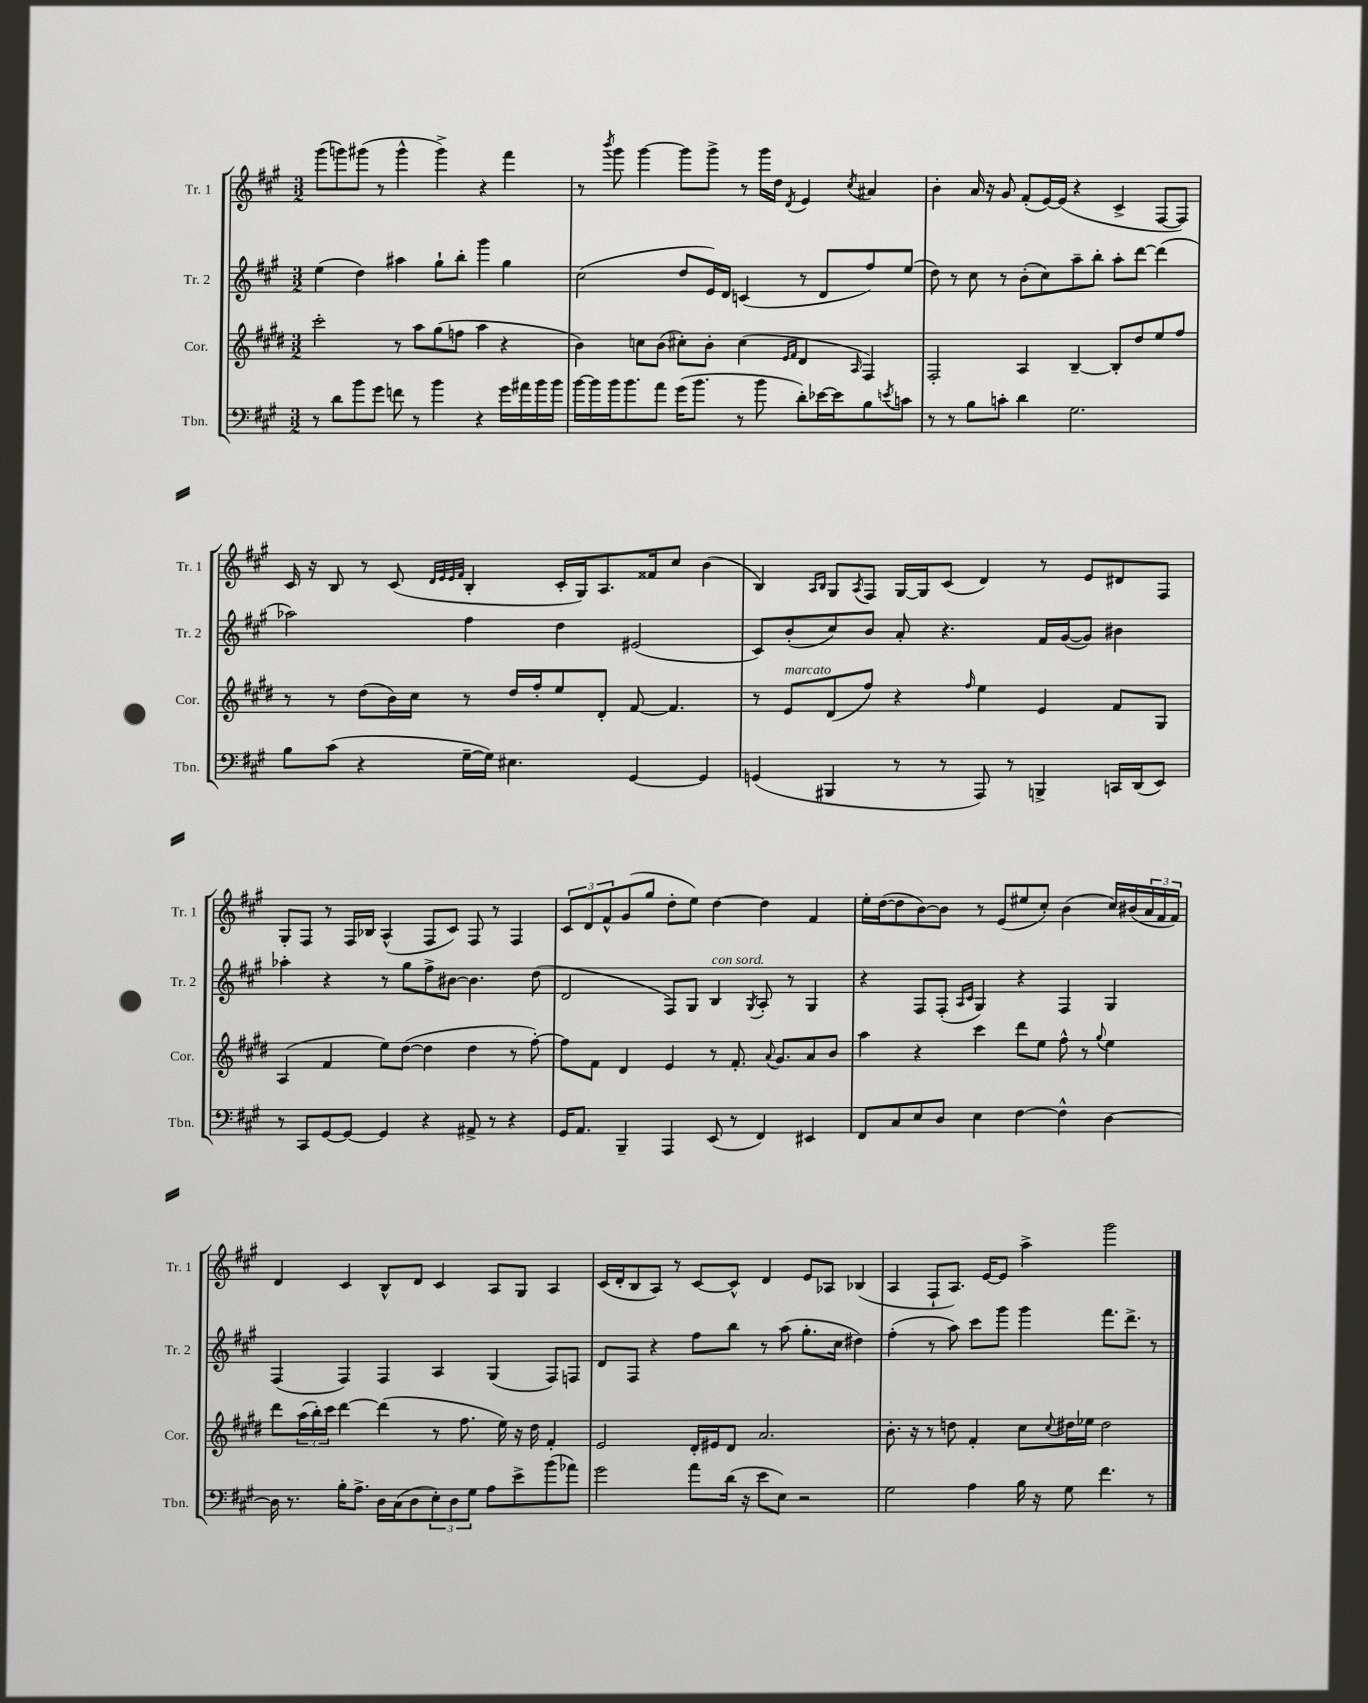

**kern	**kern	**kern	**kern
*staff4	*staff3	*staff2	*staff1
*clefF4	*clefG2	*clefG2	*clefG2
*k[f#c#g#]	*k[f#c#g#d#]	*k[f#c#g#]	*k[f#c#g#]
*M3/2	*M3/2	*M3/2	*M3/2
8r	2ccc#'	(4ee	(8ggg#
8d	.	.	8ggg)
8b	.	4dd)	(8ggg#
8g#	.	.	8r
8f	8r	4aa#	4ggg#^^
8r	8aa	.	.
4b	(8gg#	8gg#`	4ggg#^)
.	8ff	8bb'	.
4r	4aa	4ggg#	4r
16g#	4r	4gg#	4fff#
16a#	.	.	.
16b	.	.	.
16b	.	.	.
=	=	=	=
[16b	4b)	(2cc#	8r
16b]	.	.	.
.	.	.	8qbbb
16b	.	.	8ggg#
8.b	.	.	.
.	8cc	.	[4ggg#
8a	(8b	.	.
(16g#	8cc#')	8dd	8ggg#]
8.b	.	.	.
.	8b'	16e)	8ggg#^
.	.	16d	.
8r	(4cc#	(4c	8r
8b	.	.	16ggg#
.	.	.	16dd
.	16qqe	.	.
.	16qqf#	.	8qd
8d')	4d#	8r	4e
[16e-	.	8d	.
16e-]	.	.	.
.	16qqA	.	8qcc#
8B	4F#)	8ff#)	4a#
8qe	.	.	.
8c	.	(8ee	.
=	=	=	=
8r	2F#'	8dd)	4b'
8r	.	8r	.
8B	.	8cc#	16a
.	.	.	16r
8c'	.	8r	8g#
4d	4A	(8b'	(8f#'
.	.	8cc#)	[16e)
.	.	.	(16e]
2.G#	[4B~	8aa~	4r
.	.	8bb'	.
.	8B']	8aa'	4c#^
.	8dd#	[8ddd	.
.	8ee	(4ddd]	[8F#
.	8ff#	.	8F#])
=	=	=	=
8B	8r	2aa-)	16c#
.	.	.	16r
(8c#	8r	.	8B
4r	(8dd#	.	8r
.	16b)	.	(8c#
.	16cc#	.	.
.	.	.	32qqd
.	.	.	32qqe
.	.	.	32qqe
.	.	.	32qqf#
[16G#~	8r	4ff#	4B'
16G#])	.	.	.
4.E#	16dd#	.	.
.	16ff#'	.	.
.	8ee	4dd	16c#'
.	.	.	16G#)
.	8d#'	.	8.A
[4GG#	[8f#	(2e#	.
.	.	.	16f##
.	4.f#]	.	8cc#
4GG#]	.	.	(4b
=	=	=	=
(4GG	8r	8c#)	4B)
.	8e	(8b'	.
.	.	.	16qqA
.	.	.	16qqB
4BBB#	(8d#	8cc#)	8G#
.	.	.	8qA
.	8ff#)	8b	8F#
8r	4r	8a'	[16G#
.	.	.	16G#]
8r	.	4.r	(8c#
.	16qqff#	.	.
8AAA)	4ee	.	4d)
8r	.	.	.
4BBB^	4e	16f#	8r
.	.	([16g#	.
.	.	8g#])	8e
16CC	8f#	4b#	8d#
(16DD	.	.	.
8EE)	8G#	.	8F#
=	=	=	=
8r	(4A	4aa-'	8G#'
8CC#	.	.	8F#
[8GG#	4f#	4r	8r
8GG#_	.	.	16F#
.	.	.	16B-
4GG#]	8ee)	8r	(4A^^
.	([8dd#	8gg#	.
4r	4dd#]	8ff#^	8F#
.	.	[8b#	8c#)
8AA#^	4dd#	4.b#]	8F#
8r	.	.	8r
4r	8r	.	4F#
.	[8ff#')	(8dd	.
=	=	=	=
16GG#	8ff#]	2d	12c#
8.AA	.	.	.
.	.	.	12d
.	8f#	.	.
.	.	.	12f#^^
4BBB~	4d#	.	(8g#
.	.	.	8gg#
4AAA	4e	8F#)	8dd'
.	.	8G#	8ee)
(8EE	8r	4B	[4dd
8r	8.f#'	.	.
.	.	8qG#	.
4FF#)	.	8A'	4dd]
.	8qqa	.	.
.	8.g#	.	.
.	.	8r	.
4EE#	8a	4G#	4f#
.	8b	.	.
=	=	=	=
8FF#	4aa	4r	16ee'
.	.	.	([16dd
8C#	.	.	8dd]
8E	4r	8F#	[8b)
8D	.	(8F#'	8b]
.	.	16qqA	.
.	.	16qqc#	.
4E	4ccc#	4G#)	8r
.	.	.	(8e
[4F#	8ddd#	4r	8ee#
.	8ee	.	8cc#')
4F#^^]	8ff#^^	4F#	(4b
.	8r	.	.
.	8qqgg#	.	.
[4D	4ee	4G#	16cc#)
.	.	.	(16b#
.	.	.	24a
.	.	.	24f#
.	.	.	24f#)
=	=	=	=
16D]	8ddd#	(4F#	4d
8.r	.	.	.
.	(24aa	.	.
.	24bb')	.	.
.	24ccc#	.	.
16B'	[4ddd#	4F#)	4c#
8.A^	.	.	.
16D	(4ddd#]	4F#	8B^^
(16C#	.	.	.
8D	.	.	8d
12E')	8r	4A	4c#
12D	.	.	.
.	8.ff#	.	.
12G#	.	.	.
8A	.	(4G#	8A
.	16ee)	.	.
8e^	16r	.	8G#
.	16dd#	.	.
(8b	4f#'	8F#)	4A
8a-)	.	8F	.
=	=	=	=
2g#	2e	8d	(16c#
.	.	.	16d'
.	.	8F#	8B
.	.	4r	8A)
.	.	.	8r
8a	16d#'	8ff#	[8c#
.	16e#	.	.
(16d	8d#	8bb	8c#^^]
16r	.	.	.
8e	2.a	8r	4d
8E)	.	(8aa	.
2r	.	8.gg#'	8e
.	.	.	8A-
.	.	16cc#	.
.	.	4dd#)	(4B-
=	=	=	=
2G#	8.b'	(4ff#'	4A
.	16r	.	.
.	8r	8r	8F#`
.	8dd	8aa)	8.A)
4A	4f#'	8ccc#	.
.	.	.	[16e
.	.	8ggg#	8e]
16B	8cc#	4ggg#	4aa^
16r	.	.	.
.	8qqcc#	.	.
8G#	16dd#	.	.
.	16ee-	.	.
4.f#	2dd#	8.fff#	2ggg#
.	.	8.ddd^	.
8r	.	8r	.
==	==	==	==
*-	*-	*-	*-
